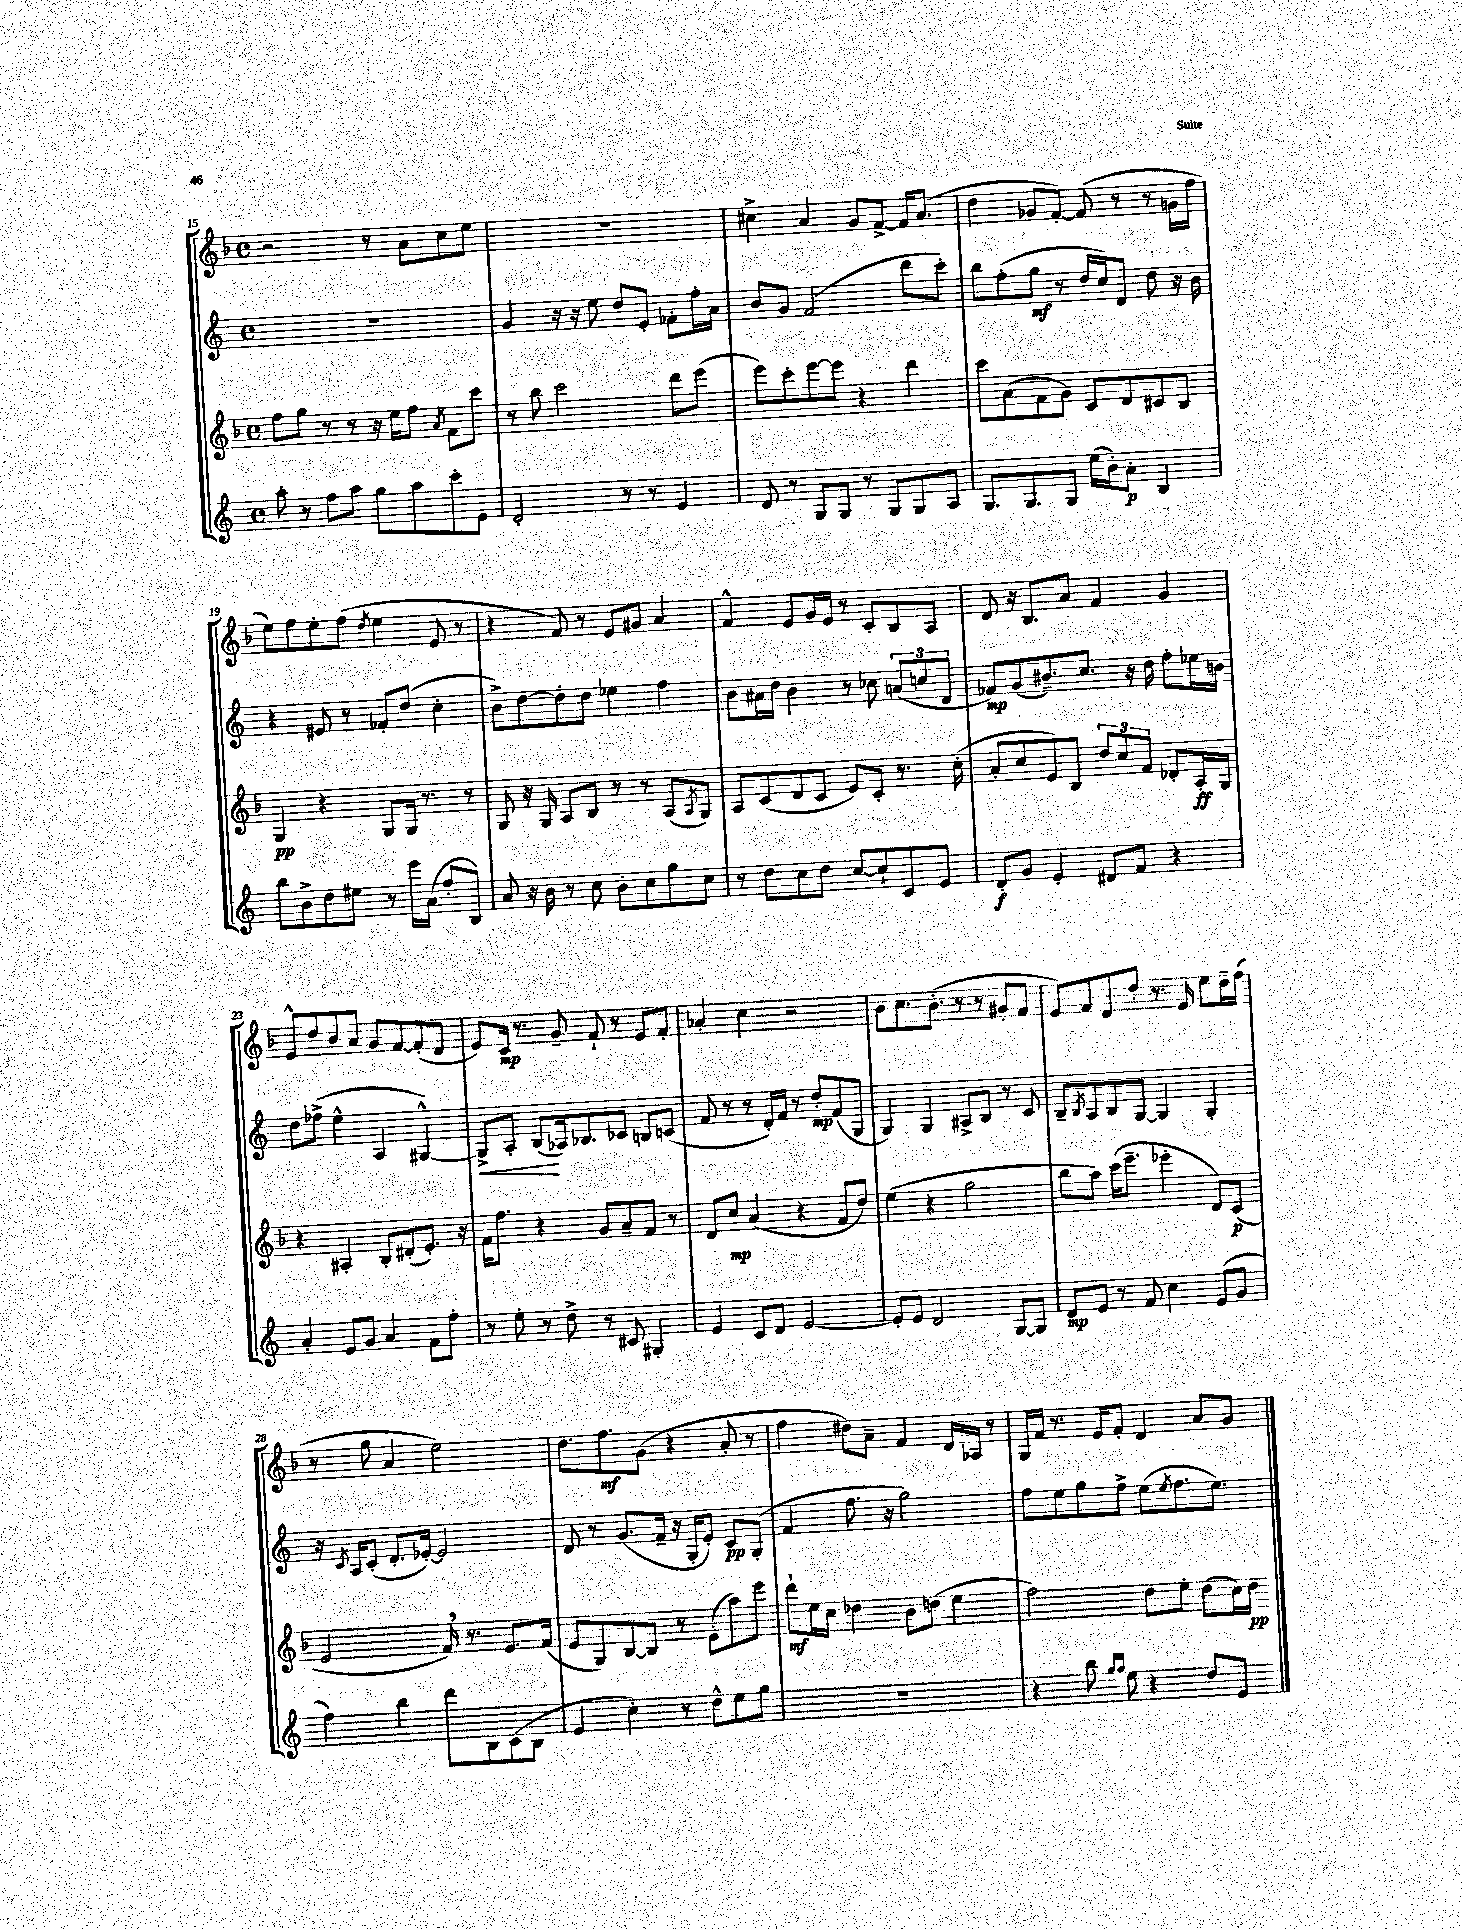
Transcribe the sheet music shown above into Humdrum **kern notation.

**kern	**kern	**kern	**kern
*staff4	*staff3	*staff2	*staff1
*clefG2	*clefG2	*clefG2	*clefG2
*k[]	*k[b-]	*k[]	*k[b-]
*M4/4	*M4/4	*M4/4	*M4/4
*met(c)	*met(c)	*met(c)	*met(c)
8aa'\	8ff\L	1r	2r
8r	8gg\J	.	.
8ff\L	8r	.	.
8aa\J	8r	.	.
8gg\L	16r	.	8r
.	16ee\LK	.	.
8aa\	8ff\J	.	8a\L
.	8qa/	.	.
8ccc'\	8f\L	.	8cc\
8e\J	8ccc\J	.	8ee\J
=	=	=	=
2d'/	8r	4g/	1r
.	8bb-\	.	.
.	2ccc\	16r	.
.	.	16r	.
.	.	8ee\	.
8r	.	8dd/L	.
8r	.	8e'/J	.
4e/	8ddd\L	8f-'\L	.
.	(8eee\J	16ff'\L	.
.	.	16a\JJ	.
=	=	=	=
8d/	8eee\L)	8b/L	4cc#^\
8r	8ccc'\	8g/J	.
8G/L	[8eee\	(2f/	4a/
8G/J	8eee\]J	.	.
8r	4r	.	8g/L
8G/L	.	.	[8f^/J
8G/	4ddd\	8ddd\L	16f/]LK
.	.	.	(8.a/J
8A/J	.	8ccc'\J)	.
=	=	=	=
8.G/L	8ccc\L	8bb\L	4dd\
.	(8a\	(8ff'\	.
8.G/	.	.	.
.	8f\	8gg\J	8g-/L
8G/J	8g\J)	8r	[8f'/J)
(16ee\LL	8c/L	16dd/LL	(8f/]
16b'\J)	.	16cc/J)	.
8a'\J	8d/	8d/J	8r
4B/	8c#/	8dd\	8r
.	8B-/J	16r	16g\LL
.	.	16b\	16ff\JJ
=	=	=	=
8bb\L	4G/	4r	8ee\L)
8b^\	.	.	8ff\
8dd\	4r	8e#/	8ee'\
8ee#\J	.	8r	(8ff\J
.	.	.	8qdd/
8r	8G/L	8f-'/L	4ee\
16eee\LL	16G/Jk	(8dd/J	.
(16a\JJ	8.r	.	.
8ff'/L	.	4cc'\	8e/
8B/J)	8r	.	8r
=	=	=	=
8a/	8G/	8b^\L)	4r
16r	16r	[8dd\	.
16b\	16G/	.	.
8r	8A/L	8dd'\]	8f/)
8cc\	8B-/J	8dd\J	8r
8b'\L	8r	4ee-\	8e/L
8cc\	8r	.	8g#/J
8gg\	(8A/L	4ff\	4a/
.	8qA/	.	.
8cc\J	8G/J)	.	.
=	=	=	=
8r	8A/L	8b\L	4f^^/
8dd\L	(8c/	16a#\L	.
.	.	16dd\JJ	.
8cc\	8d/	4b\	8e/L
8dd\J	8c/J	.	16g/L
.	.	.	16e/JJ
[8cc/L	8e/L)	8r	8r
8cc`/]	8c'/J	8cc-\	8c'/L
8c/	8.r	(12a/L	8B-/
.	.	12cc/	.
8e/J	.	.	8A/J
.	.	12d/J	.
.	(16cc'\	.	.
=	=	=	=
8d'/L	8a'/L	8f-/L)	8d/
8g/J	8cc/	(8g/	16r
.	.	.	8.B-/L
4e'/	8e/)	8.b#~/)	.
.	8B-/J	.	8a/J
.	.	8.cc/J	.
8d#/L	12dd/L	.	4f/
.	12cc/	.	.
8f/J	.	16r	.
.	12f/J	.	.
.	.	16dd\	.
4r	8d-'/L	8ff'\L	4g/
.	16A'/L	16ee-\L	.
.	16G/JJ	16b\JJ	.
=	=	=	=
4a'/	4r	8dd\L	8e^^/L
.	.	(8ff-^\J	8dd/
8e/L	4A#'/	4ee^^\	8b-/
8g/J	.	.	8a/J
4a/	8B-'/L	4A/	8g/L
.	(8d#'/	.	[8f/
8f\L	8.e'/J)	[4G#^^/)	(8f'/]
8ff'\J	.	.	8d/J
.	16r	.	.
=	=	=	=
8r	16f\LK	8G#^/]L	8e/L)
.	8.ff\J	.	.
8ee'\	.	8A'/J	16c/Jk
.	.	.	8.r
8r	4r	(8B/L	.
8dd^\	.	16A-/k)	8g~/
.	.	8.B-/	.
8r	8g/L	.	8f`/
8c#/	8a~/	8c-/J	8r
4G#'/	8f/J	8B/L	8e/L
.	8r	(8c/J	8f'/J
=	=	=	=
4e/	8d/L	8f/	4a-'/
.	8cc/J	8r	.
8c/L	(4a/	8r	4cc\
8d/J	.	16d'/LL)	.
.	.	16f/JJ	.
[2e/	4r	8r	2r
.	.	8dd'/L	.
.	8f/L	(8f/	.
.	8dd/J)	8G/J	.
=	=	=	=
8e'/]L	(4ee\	4G/)	8b-\L
8e/J	.	.	8.cc\
2d/	4r	4G/	.
.	.	.	(8.b-'\J
.	2gg\	8A#^/L	8r
.	.	8B/J	8r
[8G/L	.	8r	8g#'/L
8G/]J	.	8c/	8f/J
=	=	=	=
8d/L	8bb-\L	8B~/L	8e/L)
.	.	8qB/	.
8e/J	8aa\J)	8A/	8f/
8r	(16ccc\LK	8B/	8d/
.	8.eee~\J	.	.
8f/	.	[8G/J	8dd'/J
4cc\	4eee-'\	4G/]	8.r
.	.	.	16e/
(8e/L	8d/L)	4G'/	8ee\L
8g/J	(8c/J	.	16dd~\L
.	.	.	(16ff\JJ
=	=	=	=
4ff\)	2e/	16r	8r
.	.	8qc/	.
.	.	16A/LK	.
.	.	(8c'/J	8gg\
4bb\	.	8.d'/L	4a/
.	.	[16e-'/Jk)	.
8ddd\L	16f/)	2e-/]	2ee\)
.	8.r	.	.
8B\	.	.	.
(8c\	8.e/L	.	.
8B\J	.	.	.
.	(16f/Jk	.	.
=	=	=	=
4e/	8e/L	8d/	8.dd\L
.	8G/)	8r	.
.	.	.	8.ff\
4cc'\)	[8B-/	(8.g/L	.
.	8B-/]J	.	(8g\J
.	.	16f~/Jk	.
8r	8r	16r	4r
.	.	16G'/LK	.
8dd^^\L	(8e'\L	8e'/J)	.
8ee\	8aa\)	8c/L	8a'/
8gg\J	8eee\J	(8G'/J	8r
=	=	=	=
1r	8ddd`\L	4f/	4ff\
.	16ee\L	.	.
.	16cc\JJ	.	.
.	4dd-\	8.ff\	8dd#\L)
.	.	.	8a~\J
.	.	16r	.
.	8b-\L	2gg\)	4f/
.	(8dd\J	.	.
.	4ee\	.	16d/LL
.	.	.	16A-/JJ
.	.	.	8r
=	=	=	=
4r	2ff\)	8ff\L	16G/LL
.	.	.	16f/JJ
.	.	8ee\	8.r
8bb\	.	8gg\	.
.	.	.	16e/LK
16qqgg/LL	.	.	.
16qqgg/JJ	.	.	.
8ee\	.	8ff^\J	8f'/J
4r	8dd\L	(8ee\L	4d/
.	.	8qee/	.
.	8ee'\J	8.ff\	.
8dd/L	(8dd\L	.	8a/L
.	.	8.ee\J)	.
8e/J	16cc\L)	.	8g/J
.	16dd\JJ	.	.
==	==	==	==
*-	*-	*-	*-
